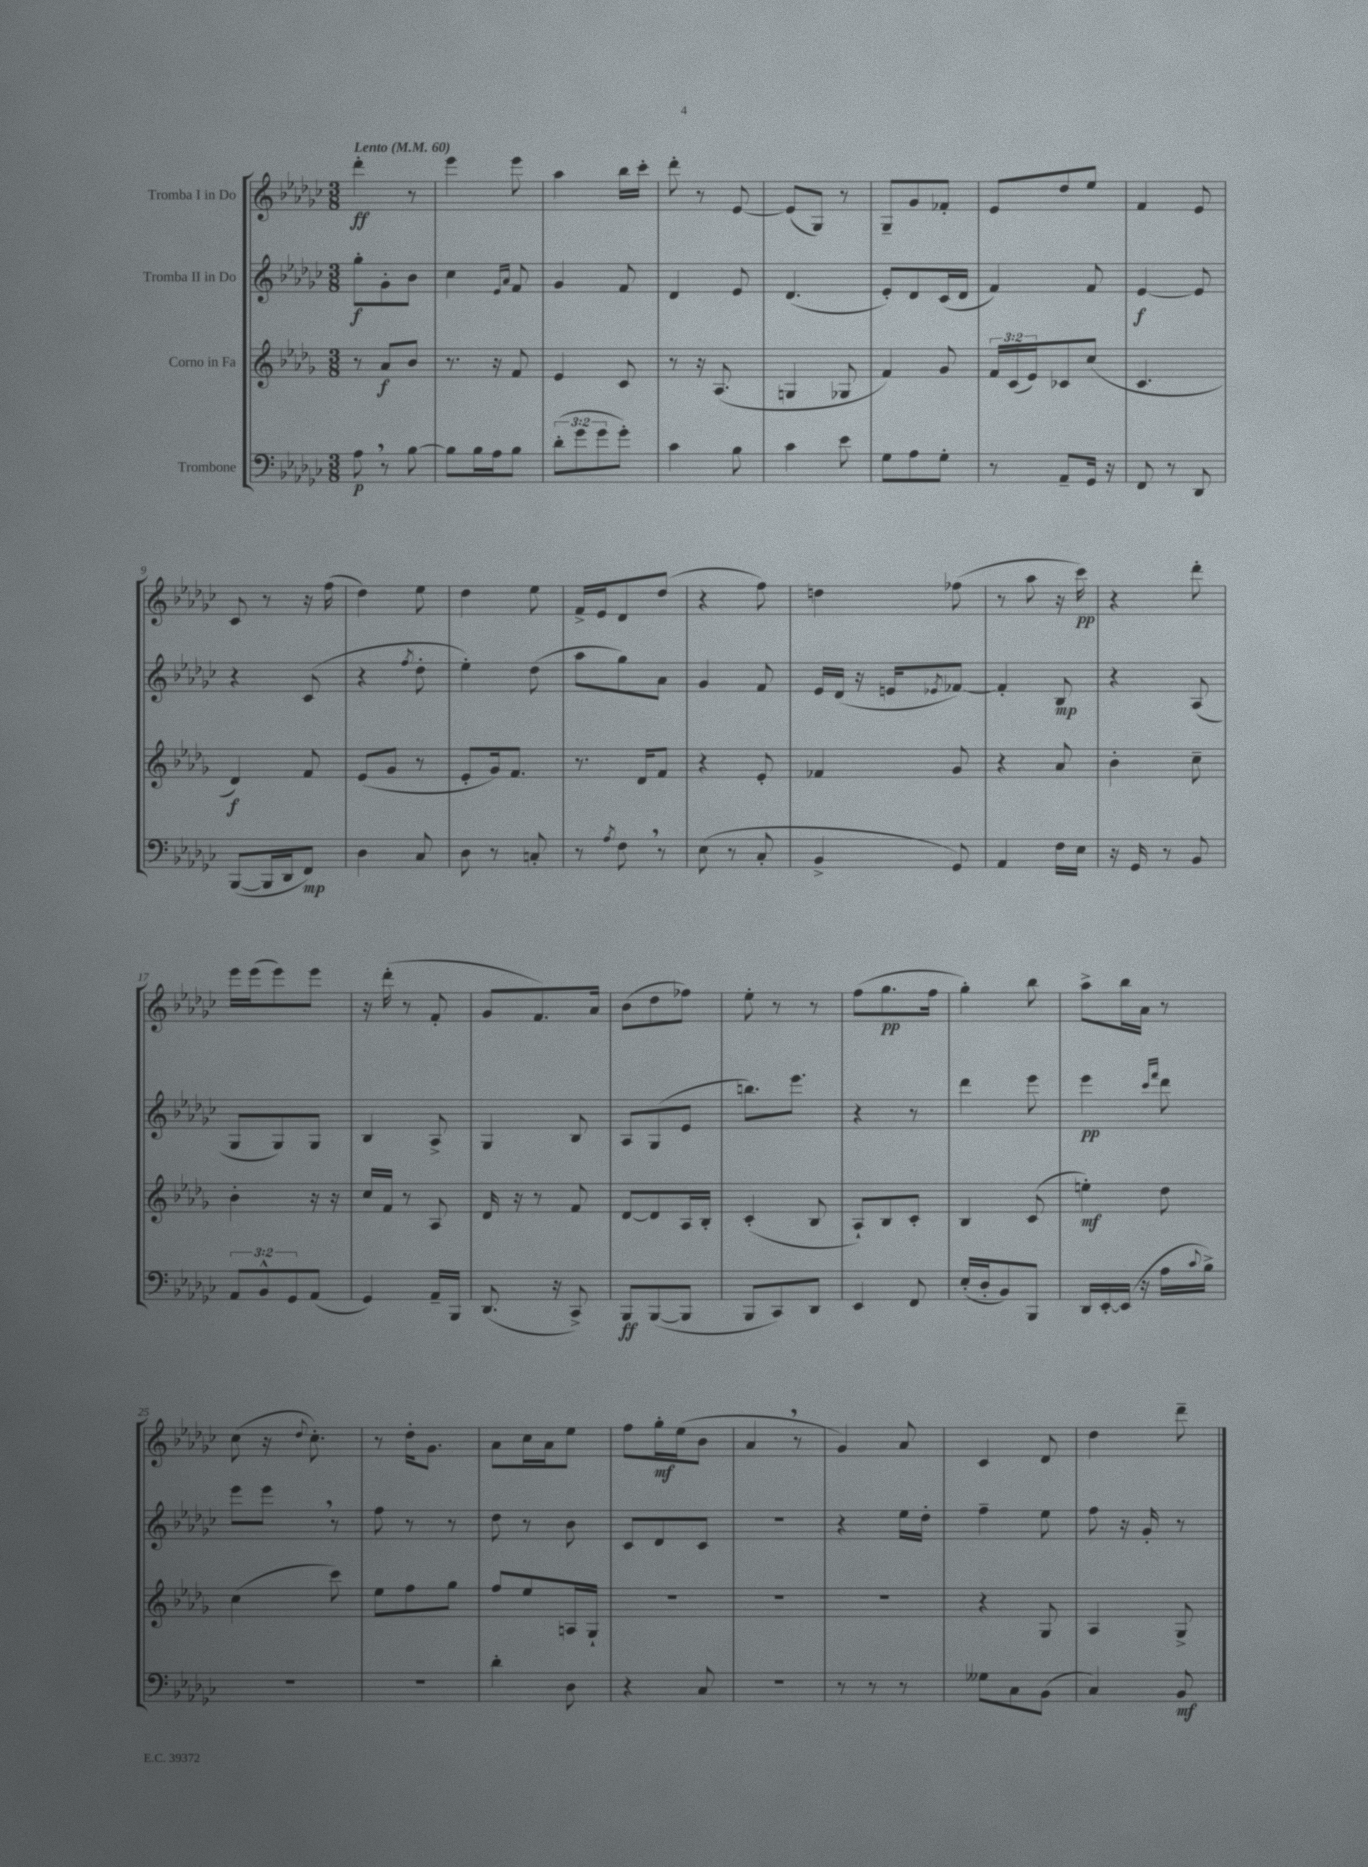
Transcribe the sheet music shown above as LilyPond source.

<<
\new StaffGroup <<
\new Staff = "s0" \with { instrumentName = "Tromba I in Do" } {
    \clef treble \key ges \major \numericTimeSignature \time 3/8 \tempo "Lento" 4 = 60
    des'''4-.\ff r8 |
    ees'''4 ees'''8 |
    aes''4 bes''16 ces'''16-. |
    des'''8-. r8 ees'8~ |
    ees'8( ges8) r8 |
    ges8-- ges'8 fes'8-. |
    ees'8 des''8 ees''8 |
    f'4 ees'8 |
    ces'8 r8 r16 f''16( |
    des''4) ees''8 |
    des''4 ees''8 |
    f'16-> ees'16 des'8 des''8( |
    r4 f''8) |
    d''4 fes''8( |
    r8 aes''8 r16 ces'''16\pp) |
    r4 des'''8-. |
    ees'''16 ees'''16( ees'''8) ees'''8 |
    r16 des'''16-.( r8 f'8-. |
    ges'8 f'8.) aes'16 |
    bes'8( des''8 fes''8) |
    ees''8-. r8 r8 |
    f''8( ges''8.\pp f''16 |
    ges''4-.) bes''8 |
    aes''8-> bes''16 aes'16 r8 |
    ces''8( r16 \appoggiatura { des''8 } ces''8.-.) |
    r8 des''16-. ges'8. |
    aes'8 ces''16 aes'16 ees''8 |
    f''8 ges''16-.\mf ees''16( bes'8 |
    aes'4 \breathe r8 |
    ges'4) aes'8 |
    ces'4 des'8 |
    des''4 des'''8-- \bar "|." |
}
\new Staff = "s1" \with { instrumentName = "Tromba II in Do" } {
    \clef treble \key ges \major \numericTimeSignature \time 3/8
    ges''8-.\f ges'8-. bes'8 |
    ces''4 \grace { ees'16 aes'16 } f'8 |
    ges'4 f'8 |
    des'4 ees'8 |
    des'4.( |
    ees'8-.) des'8 ces'16( des'16 |
    f'4) f'8 |
    ees'4~\f ees'8 |
    r4 ces'8( |
    r4 \acciaccatura { f''8 } des''8-. |
    ees''4-.) des''8( |
    aes''8 ges''8) aes'8 |
    ges'4 f'8 |
    ees'16 des'16( r16 e'16 \acciaccatura { ees'8 } fes'8~) |
    fes'4-. bes8\mp |
    r4 aes8( |
    ges8 ges8) ges8 |
    bes4 aes8-> |
    ges4 bes8 |
    aes8 ges8( ees'8 |
    b''8.) ees'''8. |
    r4 r8 |
    des'''4 ees'''8 |
    ees'''4\pp \grace { ces'''16 f'''16 } des'''8 |
    ees'''8 ees'''8 \breathe r8 |
    f''8 r8 r8 |
    des''8 r8 bes'8 |
    ces'8 des'8 ces'8 |
    R4. |
    r4 ees''16 des''16-. |
    f''4-- ees''8 |
    f''8 r16 ges'16-. r8 \bar "|." |
}
\new Staff = "s2" \with { instrumentName = "Corno in Fa" } {
    \clef treble \key des \major \numericTimeSignature \time 3/8 \override Staff.TupletNumber.text = #tuplet-number::calc-fraction-text
    r8 aes'8\f bes'8 |
    r8. r16 f'8 |
    ees'4 c'8 |
    r8 r16 aes8.( |
    g4 ges8 |
    f'4) ges'8 |
    \tuplet 3/2 { f'16 c'16( ees'16) } ces'8 c''8( |
    c'4. |
    des'4\f) f'8 |
    ees'8( ges'8 r8 |
    ees'8-. ges'16) f'8. |
    r8. des'16 f'8 |
    r4 ees'8-. |
    fes'4 ges'8 |
    r4 aes'8 |
    bes'4-. c''8-- |
    bes'4-. r16 r16 |
    c''16 f'16 r8 aes8 |
    des'16 r16 r8 f'8 |
    des'8~ des'8 aes16 bes16-. |
    c'4-.( bes8 |
    aes8-!) bes8 c'8-. |
    bes4 c'8( |
    e''4-.\mf) des''8 |
    c''4( c'''8) |
    ees''8 f''8 ges''8 |
    f''8 ees''8 a16 ges16-! |
    R4. |
    R4. |
    R4. |
    r4 ges8 |
    aes4 ges8-> \bar "|." |
}
\new Staff = "s3" \with { instrumentName = "Trombone" } {
    \clef bass \key ges \major \numericTimeSignature \time 3/8 \override Staff.TupletNumber.text = #tuplet-number::calc-fraction-text
    aes8\p \breathe r8 bes8~ |
    bes8 bes16 aes16 bes8 |
    \tuplet 3/2 { des'8-.( ges'8 ges'8 } ges'8-.) |
    ces'4 bes8 |
    ces'4 ees'8 |
    ges8 aes8 ges8-. |
    r8 aes,8-- ges,16 r16 |
    f,8 r8 des,8 |
    bes,,8~( bes,,16 des,16 f,8\mp) |
    des4 ces8 |
    des8 r8 c8-. |
    r8 \acciaccatura { aes8 } f8 \breathe r8 |
    ees8( r8 ces8-. |
    bes,4-> ges,8) |
    aes,4 f16 ees16 |
    r16 ges,16 r8 bes,8 |
    \tuplet 3/2 { aes,8 bes,8-^ ges,8 } aes,8( |
    ges,4) aes,16-- bes,,16 |
    des,8.( r16 ces,8->) |
    bes,,8\ff bes,,8~( bes,,8 |
    bes,,8 ces,8) des,8 |
    ees,4 f,8 |
    ees16-.( des16-. bes,8) bes,,8 |
    des,16 ees,16~-. ees,16( r16 aes16 \appoggiatura { ces'8 } bes16->) |
    R4. |
    R4. |
    des'4-. des8 |
    r4 ces8 |
    R4. |
    r8 r8 r8 |
    geses8 ces8 bes,8( |
    ces4) bes,8\mf \bar "|." |
}
>>
>>
